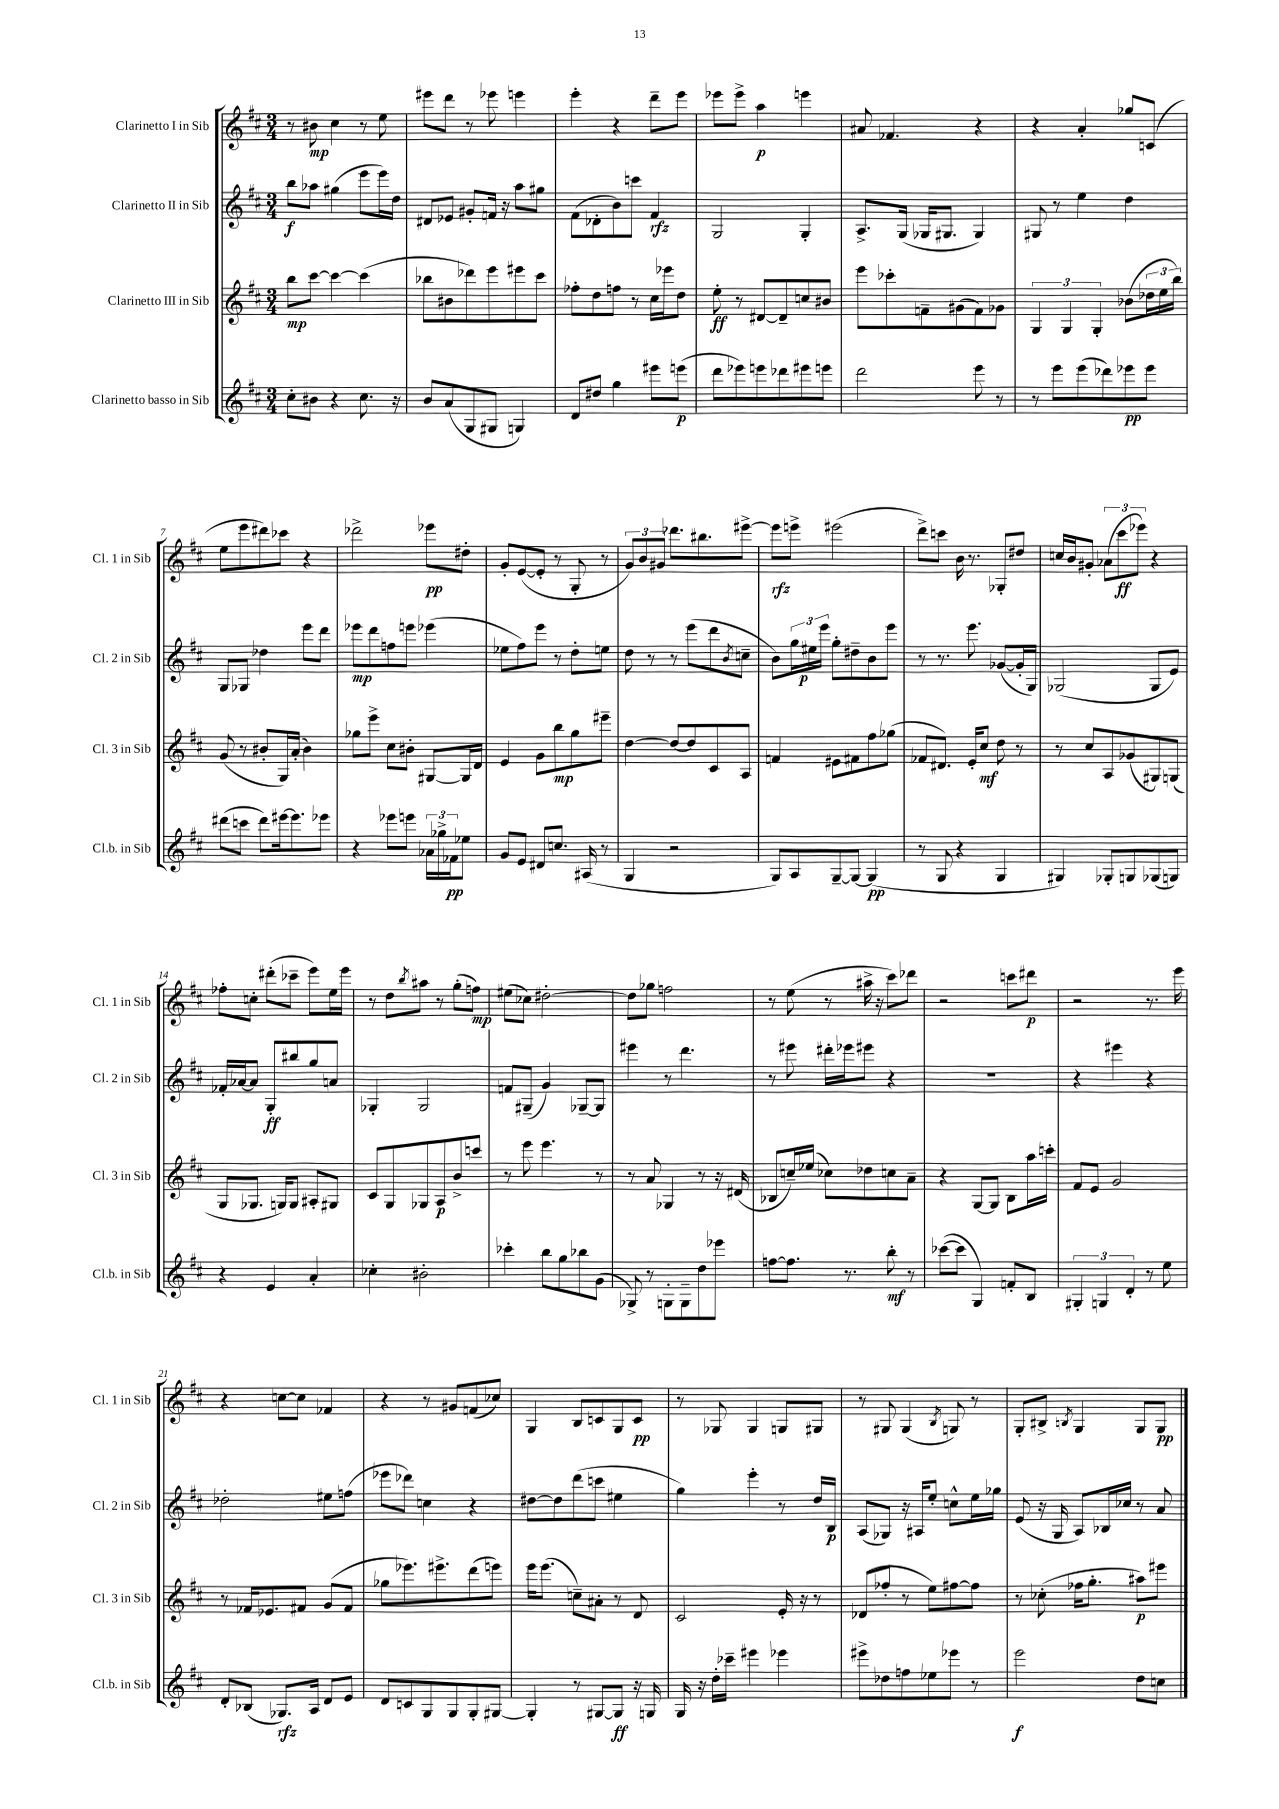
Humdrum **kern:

**kern	**kern	**kern	**kern
*staff4	*staff3	*staff2	*staff1
*clefG2	*clefG2	*clefG2	*clefG2
*k[f#c#]	*k[f#c#]	*k[f#c#]	*k[f#c#]
*M3/4	*M3/4	*M3/4	*M3/4
8cc#'	8bb	8bb	8r
8b#	[8ccc#	8aa-	8b#
4r	4ccc#_	(4gg#	4cc#
8.cc#	(4ccc#]	8eee	8r
.	.	16eee)	8ee
16r	.	16dd	.
=	=	=	=
8b	8bb-	8d#	8eee#
(8a	8b#	8e-	8ddd
8G	8ddd-)	8g#'	8r
8G#	8eee	16f	8eee-
.	.	16r	.
4G)	8eee#	8aa	4eee
.	8ccc#	8gg#	.
=	=	=	=
8d	8ff-'	(8f#	4eee'
8dd#	8dd	8d-'	.
4gg	8ff	8b)	4r
.	8r	8ccc	.
8eee#	16cc#	4f#	8ddd~
.	16eee-	.	.
(8eee	8dd	.	8eee
=	=	=	=
8ddd	8ee'	2G	8eee-
8eee-)	8r	.	8eee-^
8eee	[8d#	.	4aa
8ddd-	8d#~]	.	.
8eee#	8cc	4G'	4eee
8eee	8b#	.	.
=	=	=	=
2ddd	8eee	8.A^	8a#
.	8ccc-'	.	4.f-
.	.	(16G	.
.	8f~	16G-	.
.	.	8.G#	.
.	(8g#	.	.
8eee	8f)	4G#)	4r
8r	8g-	.	.
=	=	=	=
8r	6G	8G#	4r
8eee	.	8r	.
.	6G	.	.
(8eee	.	4ee	4a'
.	6G'	.	.
8ddd-)	.	.	.
8eee-	(8b-	4dd	8gg-
8eee-	24dd-	.	(8c
.	24ee	.	.
.	24bb)	.	.
=	=	=	=
(8ddd#	(8g	8G	8ee
8ccc	8r	8G-	8eee
8ddd#)	8b#'	4dd-	8ddd#)
[16eee#	16G)	.	8ccc-
8.eee#]	(16a'	.	.
.	4b#)	8eee	4r
8eee-	.	8ddd	.
=	=	=	=
4r	8gg-	8eee-	2ddd-^
.	8eee^	8ddd	.
8eee-	8cc#	8ff	.
8eee	8b#'	8eee	.
24a-	[8G#	(4eee-	8eee-
24gg-^	.	.	.
24f-	.	.	.
8ee-	16G#]	.	8dd#'
.	16d	.	.
=	=	=	=
8g	4e	8ee-	8g'
8e	.	8ff#)	([8e
8d#	8g	8eee	8e']
8.cc	8bb	8r	8r
.	8gg	8dd'	8G'
(16A#	.	.	.
8r	8eee#~	8ee	8r
=	=	=	=
4G	[4dd	8dd	12g)
.	.	.	12b
.	.	8r	.
.	.	.	12g#
2r	8dd_	8r	8.ddd-
.	8dd]	(8eee	.
.	.	.	8.bb#
.	8c#	8ddd	.
.	.	8qb	.
.	8A	8cc~	[8eee#^
=	=	=	=
8G)	4f	8b)	8eee#]
8A	.	24gg	8eee^
.	.	24ee#	.
.	.	24eee	.
[8G~	8e#	8gg'	(2eee#
8G_	8f#	8dd#~	.
(4G]	8ff#	8b	.
.	(8gg-	8eee	.
=	=	=	=
8r	8f-	8r	8ddd^)
8G	8.d#)	8.r	8ccc
4r	.	.	16b
.	16e'	8.eee	8.r
.	8cc#	.	.
4G	8dd	([8g-	8G-'
.	8r	16g-']	8dd#
.	.	16G)	.
=	=	=	=
4G#)	8r	(2G-	16cc
.	.	.	16b
.	8cc#	.	8g#'
8G-'	8A	.	(12a-
.	.	.	12ccc#
8G	(8g-	.	.
.	.	.	12eee-)
(8G-	8G#)	8G-	4r
8G)	(8G	8e)	.
=	=	=	=
4r	8G	16f-'	8ff-'
.	.	[16a-	.
.	8.G-	8a-]	8cc'
4e	.	8G'	(8ddd#'
.	16G)	.	.
.	8G	8bb#	8ccc-~
4a'	8A#'	8gg	8eee)
.	8G#	8a	16ee
.	.	.	16eee
=	=	=	=
4cc-'	8c#	4G-'	8r
.	8G	.	8dd
.	.	.	8qbb
2b#'	8G-	2G-	8aa#
.	8A	.	8r
.	8b^	.	(8gg'
.	8ccc	.	8ff)
=	=	=	=
4ccc-'	8r	8f	(8ee#
.	8eee	(8G#~	8cc-)
8bb	4.eee	4g)	[2dd#'
8gg	.	.	.
8bb-	.	[8G-~	.
(8g	8r	8G-]	.
=	=	=	=
8G-^)	8r	4eee#	8dd#]
8r	8a	.	8gg-
8G'	4G-	8r	2ff
8G~	.	4.ddd	.
8dd	8r	.	.
8eee-	16r	.	.
.	(16d#	.	.
=	=	=	=
[8ff	8B-	8r	8r
8.ff]	16cc~)	8eee#	(8ee
.	(16ee-	.	.
.	8cc-)	16ddd#'	8r
8.r	.	16eee-	.
.	8dd-	8eee#	16aa#^
.	.	.	16r
8bb'	8cc	4r	8ccc#)
8r	8a~	.	8ddd-
=	=	=	=
([8ccc-	4r	2.r	2r
8ccc-]	.	.	.
4G)	[8G	.	.
.	8G]	.	.
8f'	8B	.	8ccc
8B	16aa	.	8ddd#
.	16ccc'	.	.
=	=	=	=
6G#'	8f#	4r	2r
.	8e	.	.
6G	.	.	.
.	2g	4eee#	.
6d'	.	.	.
8r	.	4r	8.r
8ee	.	.	.
.	.	.	16eee
=	=	=	=
8d'	8r	2dd-'	4r
(8B-	16f-	.	.
.	8.e-	.	.
8.G-)	.	.	[8cc
.	8f#	.	8cc]
16A	.	.	.
8d	(8g	8ee#	4f-
8e	8f#	(8ff	.
=	=	=	=
8d	8gg-	8eee-	4r
8c	8.eee-)	8ddd-)	.
8G	.	4cc	8r
.	8.eee#^	.	.
8G	.	.	8g#
8G'	(8ddd	4r	(8f
[8G#	8eee)	.	8cc-)
=	=	=	=
4G#']	16eee	[8dd#	4G
.	(8.eee	.	.
.	.	8dd#]	.
8r	8cc~)	(8ddd	8B
[8G#	8a#'	8ccc	8c
8G#]	8r	4ee#	8G
16r	8d	.	8c
16G	.	.	.
=	=	=	=
16G	2c#	4gg)	8r
16r	.	.	.
16dd'	.	.	8G-
16ccc-~	.	.	.
4eee#	.	4eee'	4G-
4eee-	16e'	8r	8G
.	16r	.	.
.	8r	16dd	8G#
.	.	16B	.
=	=	=	=
8eee#^	(8d-	(8A	8r
8dd-	8ff-'	8G-)	8G#
8ff	8r	16r	(4G#
.	.	16A#	.
8ee-	8ee)	8ee'	.
.	.	.	8qB
8eee-	[8ff#	8cc^^	8G)
8r	8ff#]	16ee	8r
.	.	16gg-	.
=	=	=	=
2eee	8r	(8e	8G'
.	(8cc-'	16r	8B#^
.	.	16G	.
.	.	.	8qB
.	16ff-	8A)	4G
.	8.gg'	.	.
.	.	16B-	.
.	.	16cc-	.
8dd	8aa#)	8r	8G
8cc	8eee#	8a	8G
==	==	==	==
*-	*-	*-	*-
